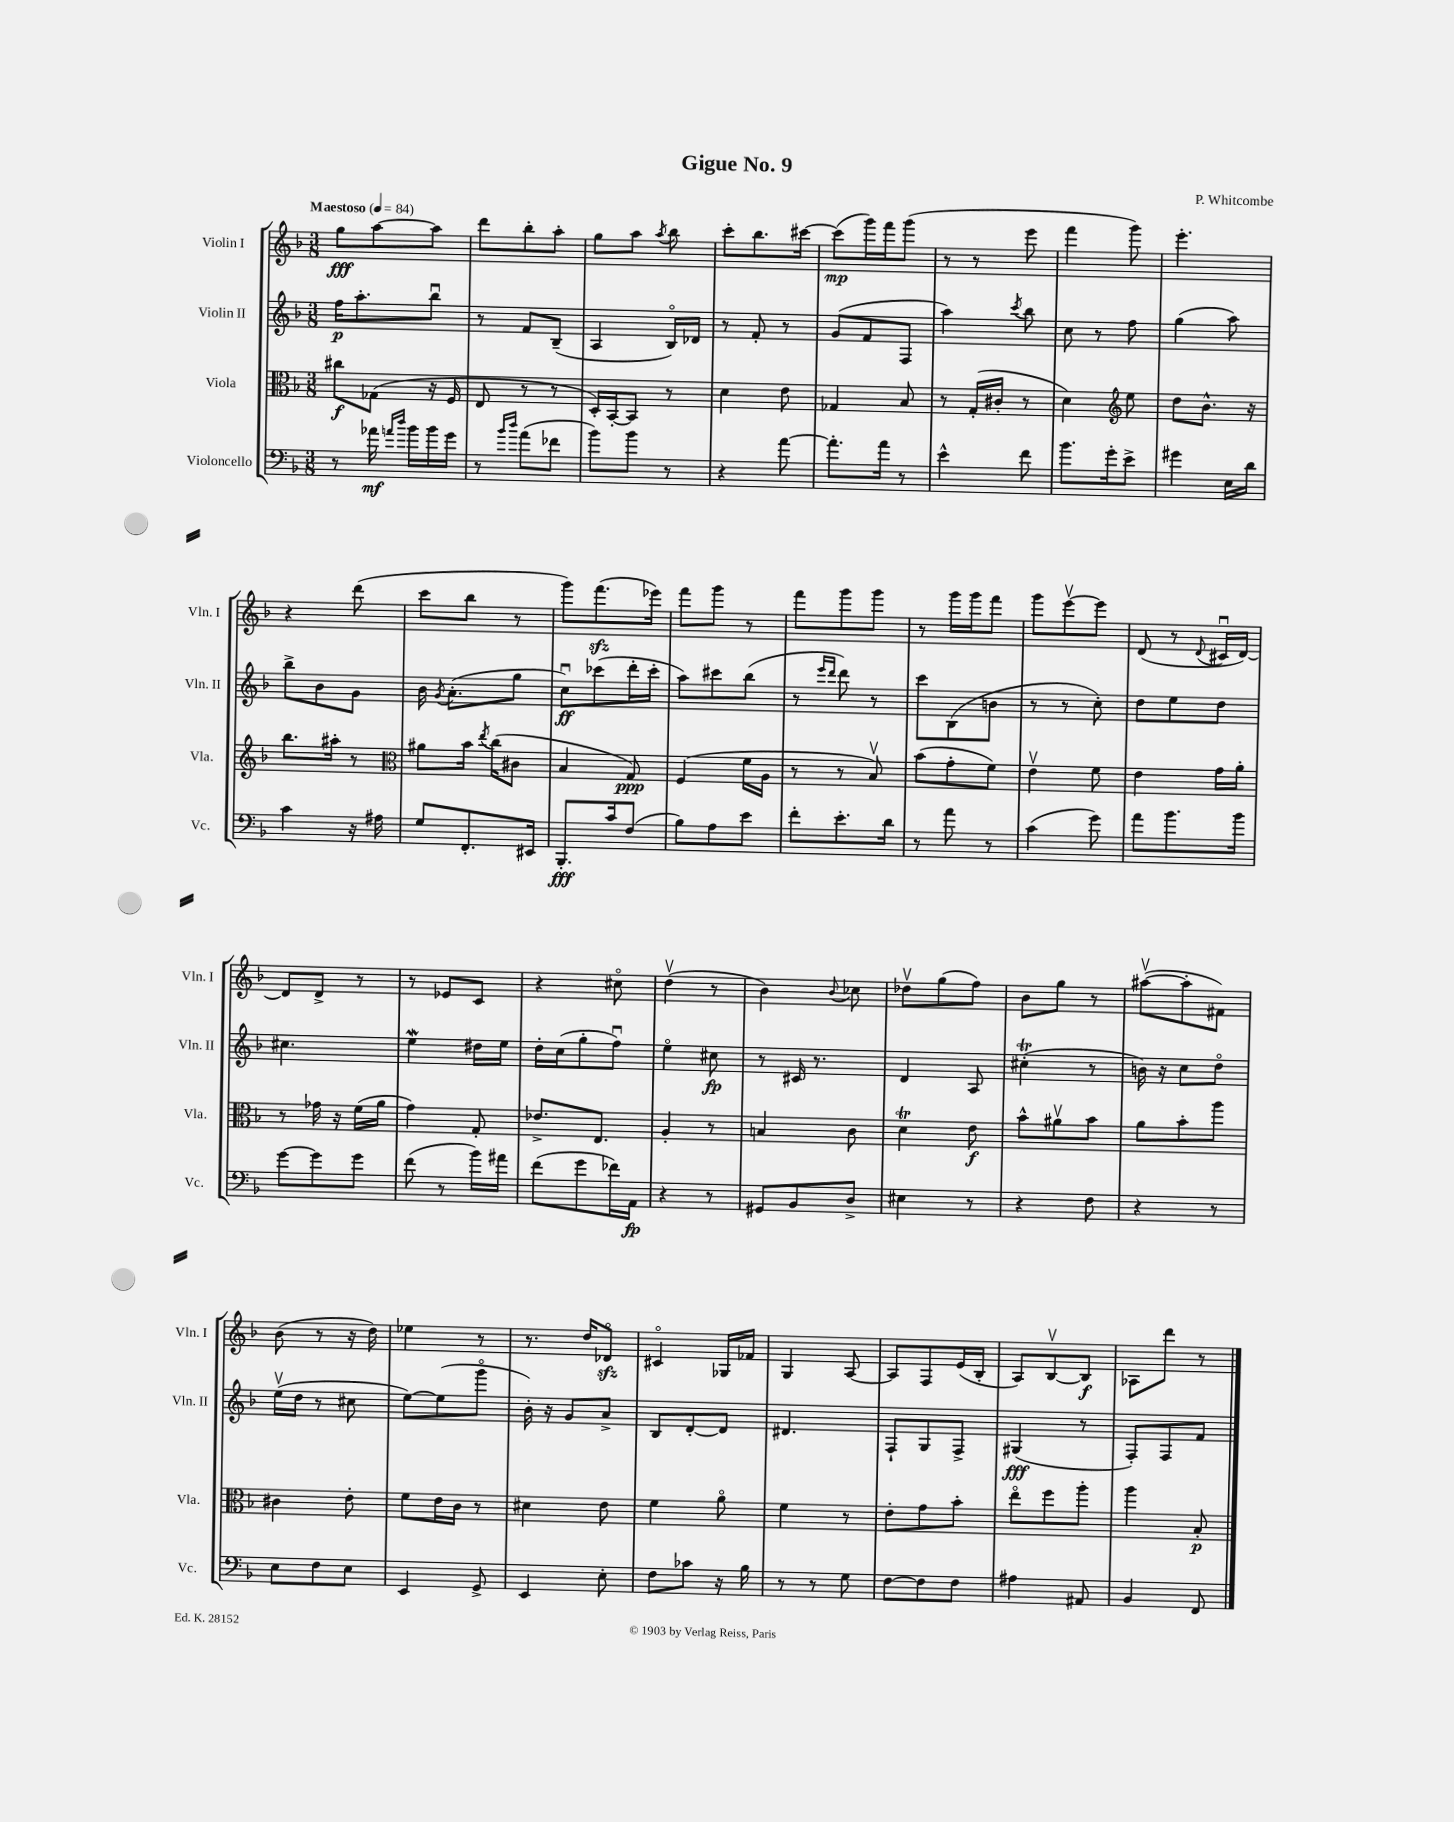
\header { title = "Gigue No. 9" composer = "P. Whitcombe" }
<<
\new StaffGroup <<
\new Staff = "s0" \with { instrumentName = "Violin I" shortInstrumentName = "Vln. I" } {
    \clef treble \key f \major \numericTimeSignature \time 3/8 \tempo "Maestoso" 4 = 84
    \autoBeamOff g''8[\fff a''8~ a''8] |
    d'''8[ bes''8-. a''8]-. |
    g''8[ a''8] \acciaccatura { a''8 } bes''8 |
    c'''8[-. bes''8. cis'''16]~ |
    cis'''8[\mp( g'''16) f'''16 g'''8]( |
    r8 r8 e'''8 |
    f'''4 g'''8) |
    e'''4.-. |
    r4 d'''8( |
    c'''8[ bes''8] r8 |
    g'''8[) f'''8.\sfz( ees'''16]) |
    f'''8[ g'''8] r8 |
    f'''8[ g'''8 g'''8] |
    r8 g'''16[ g'''16 f'''8] |
    g'''8[ e'''8~\upbow e'''8] |
    d'8( r8 \appoggiatura { d'8 } cis'16[\downbow d'16]~) |
    d'8[ d'8]-> r8 |
    r8 ees'8[ c'8] |
    r4 cis''8\flageolet |
    d''4\upbow( r8 |
    bes'4) \appoggiatura { bes'8 } ces''8 |
    des''8[\upbow g''8( f''8]) |
    bes'8[ g''8] r8 |
    ais''8[~\upbow( ais''8-. fis'8]) |
    bes'8( r8 r16 d''16) |
    ees''4 r8 |
    r8. d''16[ des'8]\flageolet\sfz |
    cis'4\flageolet ges16[ fes'16] |
    g4 a8~ |
    a8[ f8 e'16( bes16]-. |
    a8[) bes8~\upbow bes8]\f |
    aes8[ d'''8] r8 \bar "|." |
}
\new Staff = "s1" \with { instrumentName = "Violin II" shortInstrumentName = "Vln. II" } {
    \clef treble \key f \major \numericTimeSignature \time 3/8
    \autoBeamOff f''16[\p a''8.-. bes''8]\downbow |
    r8 f'8[ bes8]--( |
    a4 bes16[\flageolet) des'16] |
    r8 f'8-. r8 |
    g'8[( f'8 f8] |
    a''4) \acciaccatura { c'''8 } bes''8 |
    c''8 r8 f''8 |
    g''4( a''8) |
    bes''8[-> bes'8 g'8] |
    bes'16 \acciaccatura { g'8 } a'8.[-.( g''8] |
    c''8[\downbow\ff) ces'''8( d'''16-. ces'''16]-. |
    a''8[) cis'''8 bes''8]( |
    r8 \grace { e'''16[ d'''16] } d'''8) r8 |
    c'''8[ bes8( b'8] |
    r8 r8 c''8-.) |
    d''8[ e''8 d''8] |
    cis''4. |
    e''4\mordent dis''16[ e''16] |
    d''16[-. c''16( g''8-. f''8]\downbow) |
    e''4\flageolet cis''8\fp |
    r8 cis'16 r8. |
    d'4 a8 |
    cis''4-.\trill( r8 |
    b'16) r16 c''8[ d''8]\flageolet |
    e''16[\upbow( d''16] r8 cis''8 |
    e''8[~) e''8( g'''8]\flageolet |
    bes'16-.) r16 g'8[ a'8]-> |
    bes8[ d'8~-. d'8] |
    dis'4. |
    f8[-! g8 f8]-> |
    gis4\fff( r8 |
    f8[-.) f8 f'8] \bar "|." |
}
\new Staff = "s2" \with { instrumentName = "Viola" shortInstrumentName = "Vla." } {
    \clef alto \key f \major \numericTimeSignature \time 3/8
    \autoBeamOff cis''8[\f ges8]( r16 f16 |
    e8 r8 r8 |
    d16[-.) bes,16~-. bes,8] r8 |
    d'4 e'8 |
    ges4 bes8 |
    r8 g16[-.( cis'16]-. r8 |
    d'4) \clef treble e''8 |
    d''8[ bes'8.]-^ r16 |
    bes''8.[ ais''16]-. r8 |
    \clef alto ais'8[ bes'16] \acciaccatura { e''8 } c''16[( cis'8] |
    bes4 g8\ppp) |
    f4( f'16[ a16] |
    r8 r8 bes8\upbow) |
    bes'8[( g'8-. f'8]) |
    e'4\upbow f'8 |
    e'4 g'16[ a'16]-. |
    r8 ges'16 r16 f'16[( a'16] |
    g'4) g8-. |
    ees'8.[-> e8.] |
    a4-. r8 |
    b4 c'8 |
    d'4\trill e'8\f |
    bes'8[-^ ais'8\upbow bes'8] |
    a'8[ bes'8-. a''8] |
    cis'4 e'8-. |
    f'8[ e'16 c'16] r8 |
    dis'4 e'8 |
    f'4 a'8\flageolet |
    f'4 r8 |
    e'8[-. g'8 bes'8]-. |
    e''8[\flageolet f''8 a''8]-. |
    a''4 bes8-.\p \bar "|." |
}
\new Staff = "s3" \with { instrumentName = "Violoncello" shortInstrumentName = "Vc." } {
    \clef bass \key f \major \numericTimeSignature \time 3/8
    \autoBeamOff r8 aes'16\mf \grace { a'16[ d''16] } bes'16[ bes'16 g'16] |
    r8 \grace { bes'16[ d''16] } a'8[( fes'8] |
    bes'8[) bes'8] r8 |
    r4 a'8~ |
    a'8.[-. a'16] r8 |
    e'4-^ f'8 |
    bes'8.[ g'16-. e'8]-> |
    gis'4 e16[ d'16] |
    c'4 r16 ais16 |
    g8[ f,8.-. eis,16] |
    bes,,8.[-.\fff c'16 f8]( |
    bes8[) a8 e'8] |
    f'8[-. e'8.-. d'16] |
    r8 a'8 r8 |
    c'4( g'8) |
    a'8[ bes'8. bes'16] |
    g'8[~ g'8 g'8] |
    f'8( r8 bes'16[) ais'16] |
    f'8[( g'8 fes'16) a,16]\fp |
    r4 r8 |
    gis,8[ bes,8 d8]-> |
    eis4 r8 |
    r4 f8 |
    r4 r8 |
    e8[ f8 e8] |
    e,4 g,8-> |
    e,4 e8-. |
    f8[ ces'8] r16 bes16 |
    r8 r8 g8 |
    f8[~ f8 f8] |
    ais4 ais,8 |
    bes,4 f,8 \bar "|." |
}
>>
>>
\layout { \context { \Score \remove "Bar_number_engraver" } }
